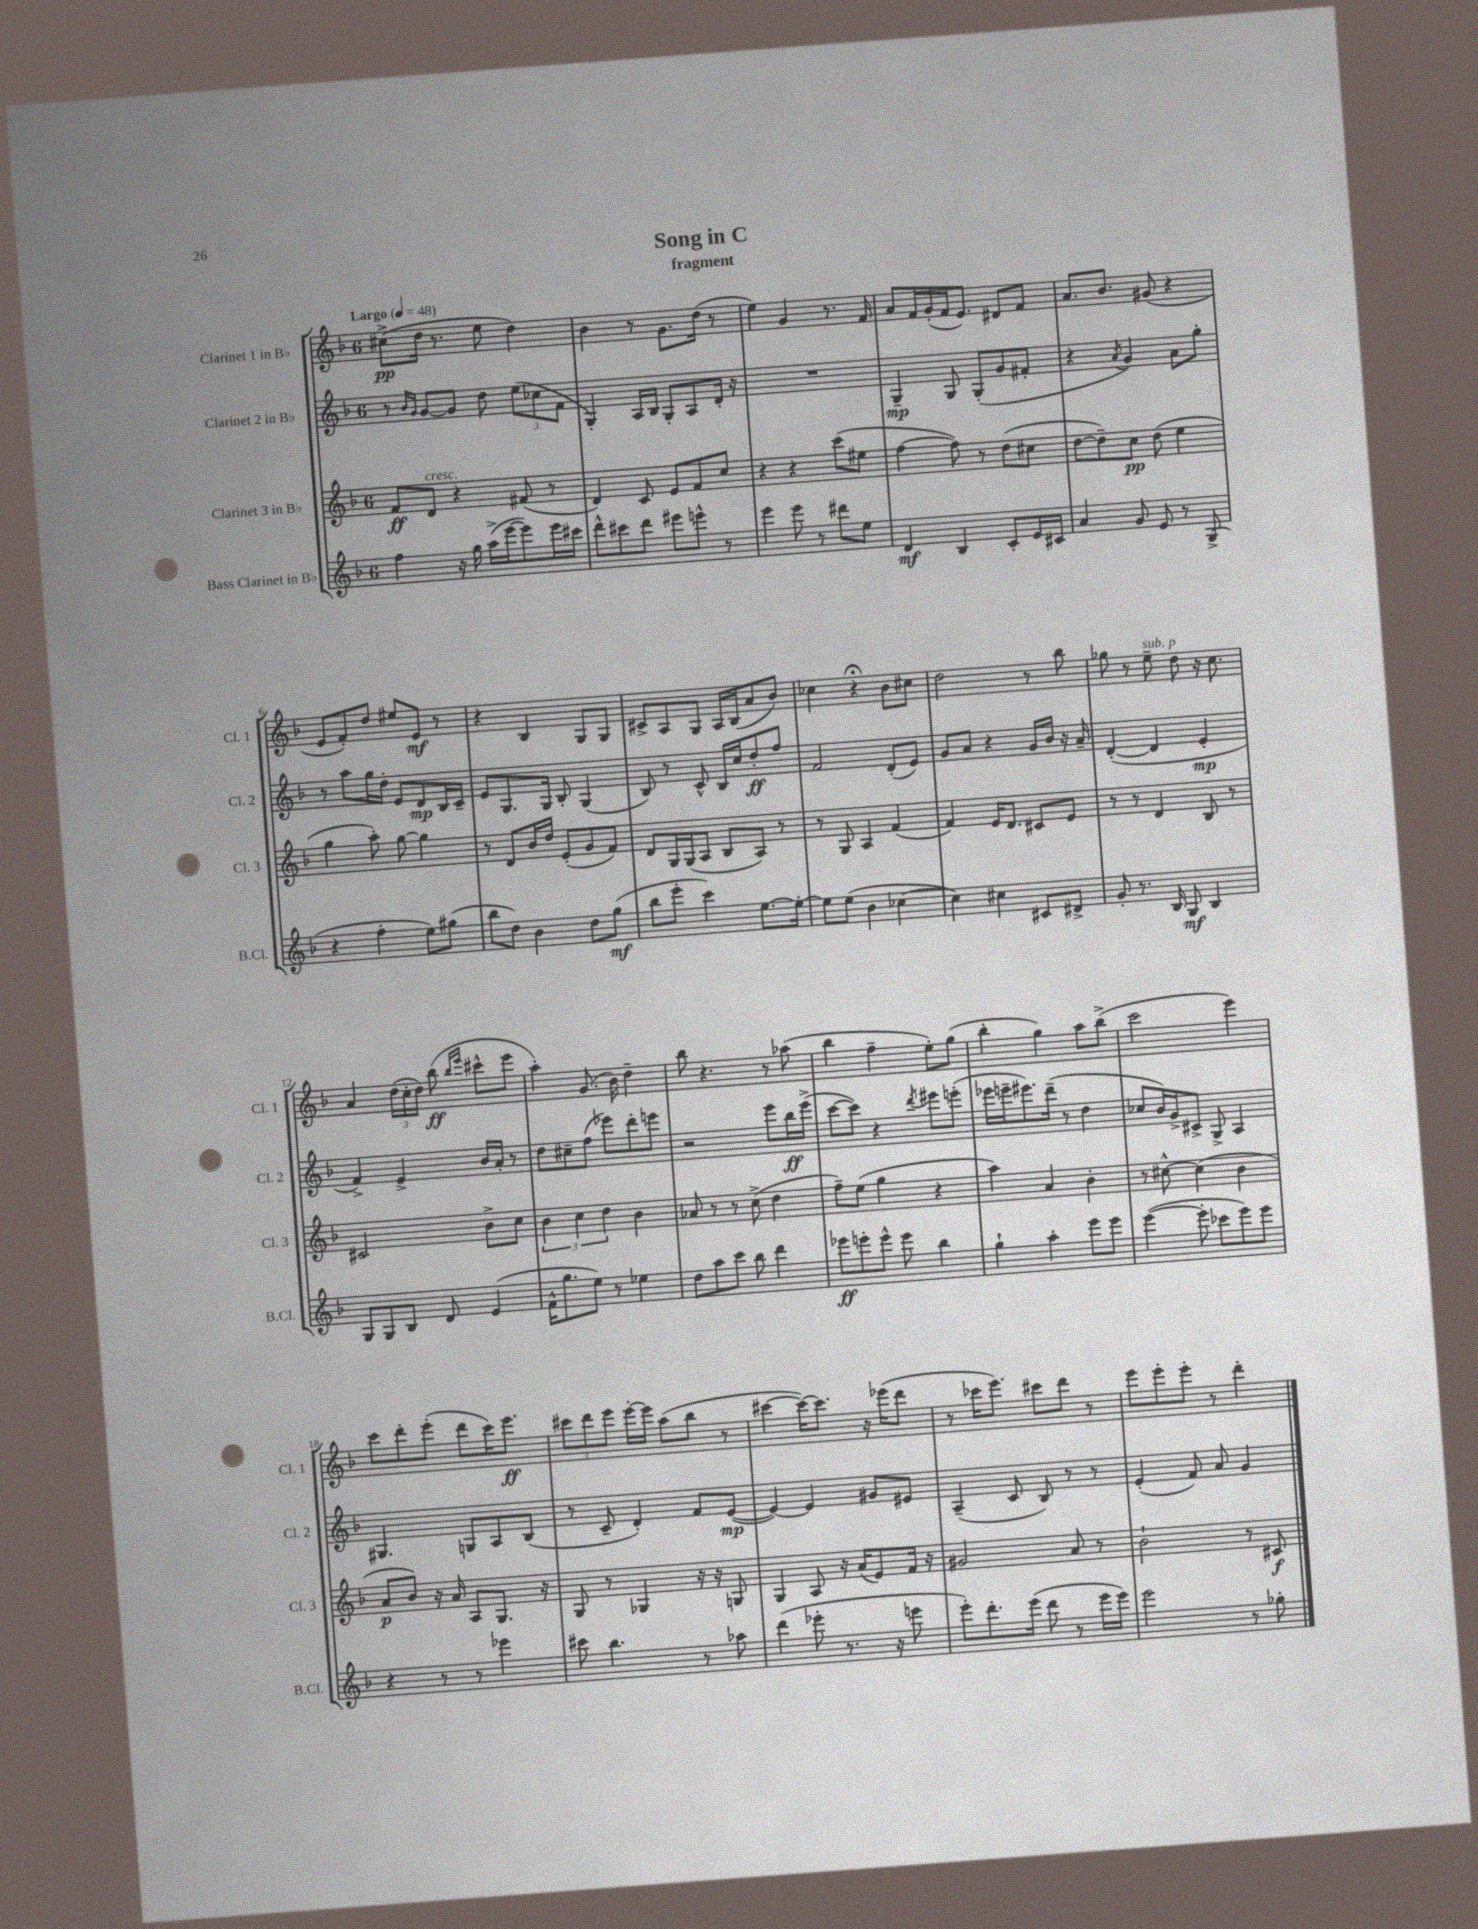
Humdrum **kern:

**kern	**kern	**kern	**kern
*staff4	*staff3	*staff2	*staff1
*clefG2	*clefG2	*clefG2	*clefG2
*k[b-]	*k[b-]	*k[b-]	*k[b-]
*M6/8	*M6/8	*M6/8	*M6/8
*MM48	*MM48	*MM48	*MM48
4ff	8f	8r	(8cc#^
.	.	16qqb-	.
.	.	16qqg	.
.	8d	[8g	16dd
.	.	.	8.r
16r	4r	8g]	.
16gg	.	.	.
(16aa^	.	8dd	8ee
[16eee	.	.	.
8eee])	(8f#	(12ee	4dd)
.	.	12cc-	.
16eee	8r	.	.
.	.	12f	.
16ccc#	.	.	.
=	=	=	=
8ddd^^	4d)	4G')	4b-
8ccc#	.	.	.
8ddd	8c	16A	8r
.	.	16B-	.
8eee#	8e	8G'	8.g
8eee^^	8f	8A	.
.	.	.	(16dd
8r	8cc	16d'	8r
.	.	16r	.
=	=	=	=
4eee	4r	2.r	4ee)
8eee	4r	.	4g
8r	.	.	.
8ddd#	(8ccc	.	8.r
8ee	8ee#	.	.
.	.	.	16f
=	=	=	=
4d	[4ff	4G~	8a
.	.	.	16f
.	.	.	(16g'
4B-	8ff])	8G	16f
.	.	.	8.e)
.	8r	(8G'	.
8c'	(8dd	8g	8d#
16e	8cc#	8f#'	8f
16c#	.	.	.
=	=	=	=
4a	[8dd	4r	8.a
.	8dd~])	.	.
.	.	.	8.b-
.	.	8qa	.
8g	8cc	4g)	.
8e	(8dd	.	(8g#
8r	4ee	8a	4r
(8G^	.	8gg'	.
=	=	=	=
4r	4gg	8r	8e
.	.	8aa	8f')
4ff'	8aa')	16gg	8dd
.	.	16dd'	.
.	[8gg	8e	8ee#
8ee)	4gg]	8d	8e
(8gg#	.	16B-	8r
.	.	16c~	.
=	=	=	=
8bb-	8r	8e	4r
8dd)	8d	8.G	.
4b-	16b-	.	4B-
.	16dd	16G	.
.	(8e'	8B-'	.
8dd	8g	(4G	8G
(8gg	8f)	.	8G
=	=	=	=
8bb-	8d	8B-)	8c#^
8eee'	16G	8r	8A
.	(16G	.	.
4ccc)	8A	8c^^	8G
.	8B-	16B-	16A
.	.	16cc	(16B-
[8.ee	8A)	8dd'	8a
.	8r	8ff	8b-)
16ee'_	.	.	.
=	=	=	=
8ee]	8r	2f	4cc-
(8ee	8G	.	.
4b-	4A	.	4r;
[4cc-	(4f	(8d'	8b-
.	.	8e)	8cc#
=	=	=	=
4cc-])	4f)	8g	2dd
.	.	8a	.
4cc#	16e	4r	.
.	8.d	.	.
8c#	8c#	16g	8r
.	.	16b-	.
8d#^	8e	16r	8bb-
.	.	16a~	.
=	=	=	=
8g'	8r	([4d'	8gg-
8.r	8r	.	8r
.	4d	4d]	8ee~
16B-	.	.	.
8G	.	.	8dd
4B-	8B-	4e'	16r
.	.	.	8.cc
.	8r	.	.
=	=	=	=
8G	2c#	4f^)	4a
8G	.	.	.
8B-	.	4e^	(24dd
.	.	.	24cc'
.	.	.	24dd)
8d	.	.	(8bb-
.	.	.	16qqbb-
.	.	.	16qqeee
(4e	8b-^	16b-	8ccc#^^
.	.	16a'	.
.	8cc	8r	8eee
=	=	=	=
16f^^	6b-	8dd	4aa')
8.gg	.	.	.
.	.	8cc#~	.
.	6cc	.	.
8ee)	.	(8ff	(8.g
.	6dd	.	.
8r	.	8eee-)	.
.	.	.	16b-)
4ee-	4b-	8ddd'	4dd~
.	.	8eee	.
=	=	=	=
8dd	8a-	2r	8bb-
8aa	8r	.	4.r
8ccc	8r	.	.
8bb-	(8cc^	.	.
4ddd	4dd	8eee	8r
.	.	16bb-	(8aa-
.	.	(16eee^	.
=	=	=	=
8eee-	8ff~)	[8ccc	4bb-
8eee'	(8ee	8ccc])	.
8eee^^	4gg	4r	4ff~
8eee	.	.	.
.	.	8qddd	.
4bb-	4r	8eee#	8ee')
.	.	(8eee'	(8gg
=	=	=	=
4gg`	4aa)	16eee-	4bb-'
.	.	16eee~	.
.	.	8.eee#)	.
4aa'	4a	.	4gg)
.	.	(16ddd~	.
.	.	8r	.
8eee	4b-'	4dd	8aa
8eee	.	.	(8bb-^
=	=	=	=
([4eee	8r	8cc-	2ccc
.	[8cc#^^	16b-)	.
.	.	16g^	.
8eee']	(4cc#]	8c#^	.
8ccc-	.	8G^	.
8eee)	4b-	4A	4eee)
8eee	.	.	.
=	=	=	=
4r	8a	4.G#	8ccc
.	8b-)	.	8ddd'
8r	16r	.	(8eee'
.	16a	.	.
8r	8A	8G	8ddd
4eee-	8.G	8A	16ccc)
.	.	.	8.eee
.	.	(8B-	.
.	16r	.	.
=	=	=	=
8ccc#	8G	8r	12ccc#
.	.	.	12ddd
4.bb-	8r	8c~	.
.	.	.	12eee
.	4G-	4d')	[16eee'
.	.	.	16eee]
.	.	.	(8aa
8r	16r	8f	8bb-
.	16r	.	.
8aa-	8G	([8e	8r
=	=	=	=
(4ddd	4G	4e_)	[4ccc#
8eee-'	8A	4e]	16ccc#_)
.	.	.	8.ccc#]
8.r	16r	.	.
.	(16a	.	.
.	8e)	8g#	16r
16r	.	.	(16eee-
8eee	16f	8e#	8ddd
.	16r	.	.
=	=	=	=
8eee')	2g#	(4A~	8r
8.ddd'	.	.	16ccc-
.	.	.	8.eee)
.	.	8c	.
(16eee	.	.	.
8ddd	.	8B-)	8ccc#
8r	8a	8r	8ddd
16eee	8r	8r	8r
16eee)	.	.	.
=	=	=	=
2eee	2b-`	(4e'	8eee
.	.	.	8eee'
.	.	8f)	8eee'
.	.	8a	8r
8r	8r	4g	4ddd'
8gg-'	8c#	.	.
==	==	==	==
*-	*-	*-	*-
